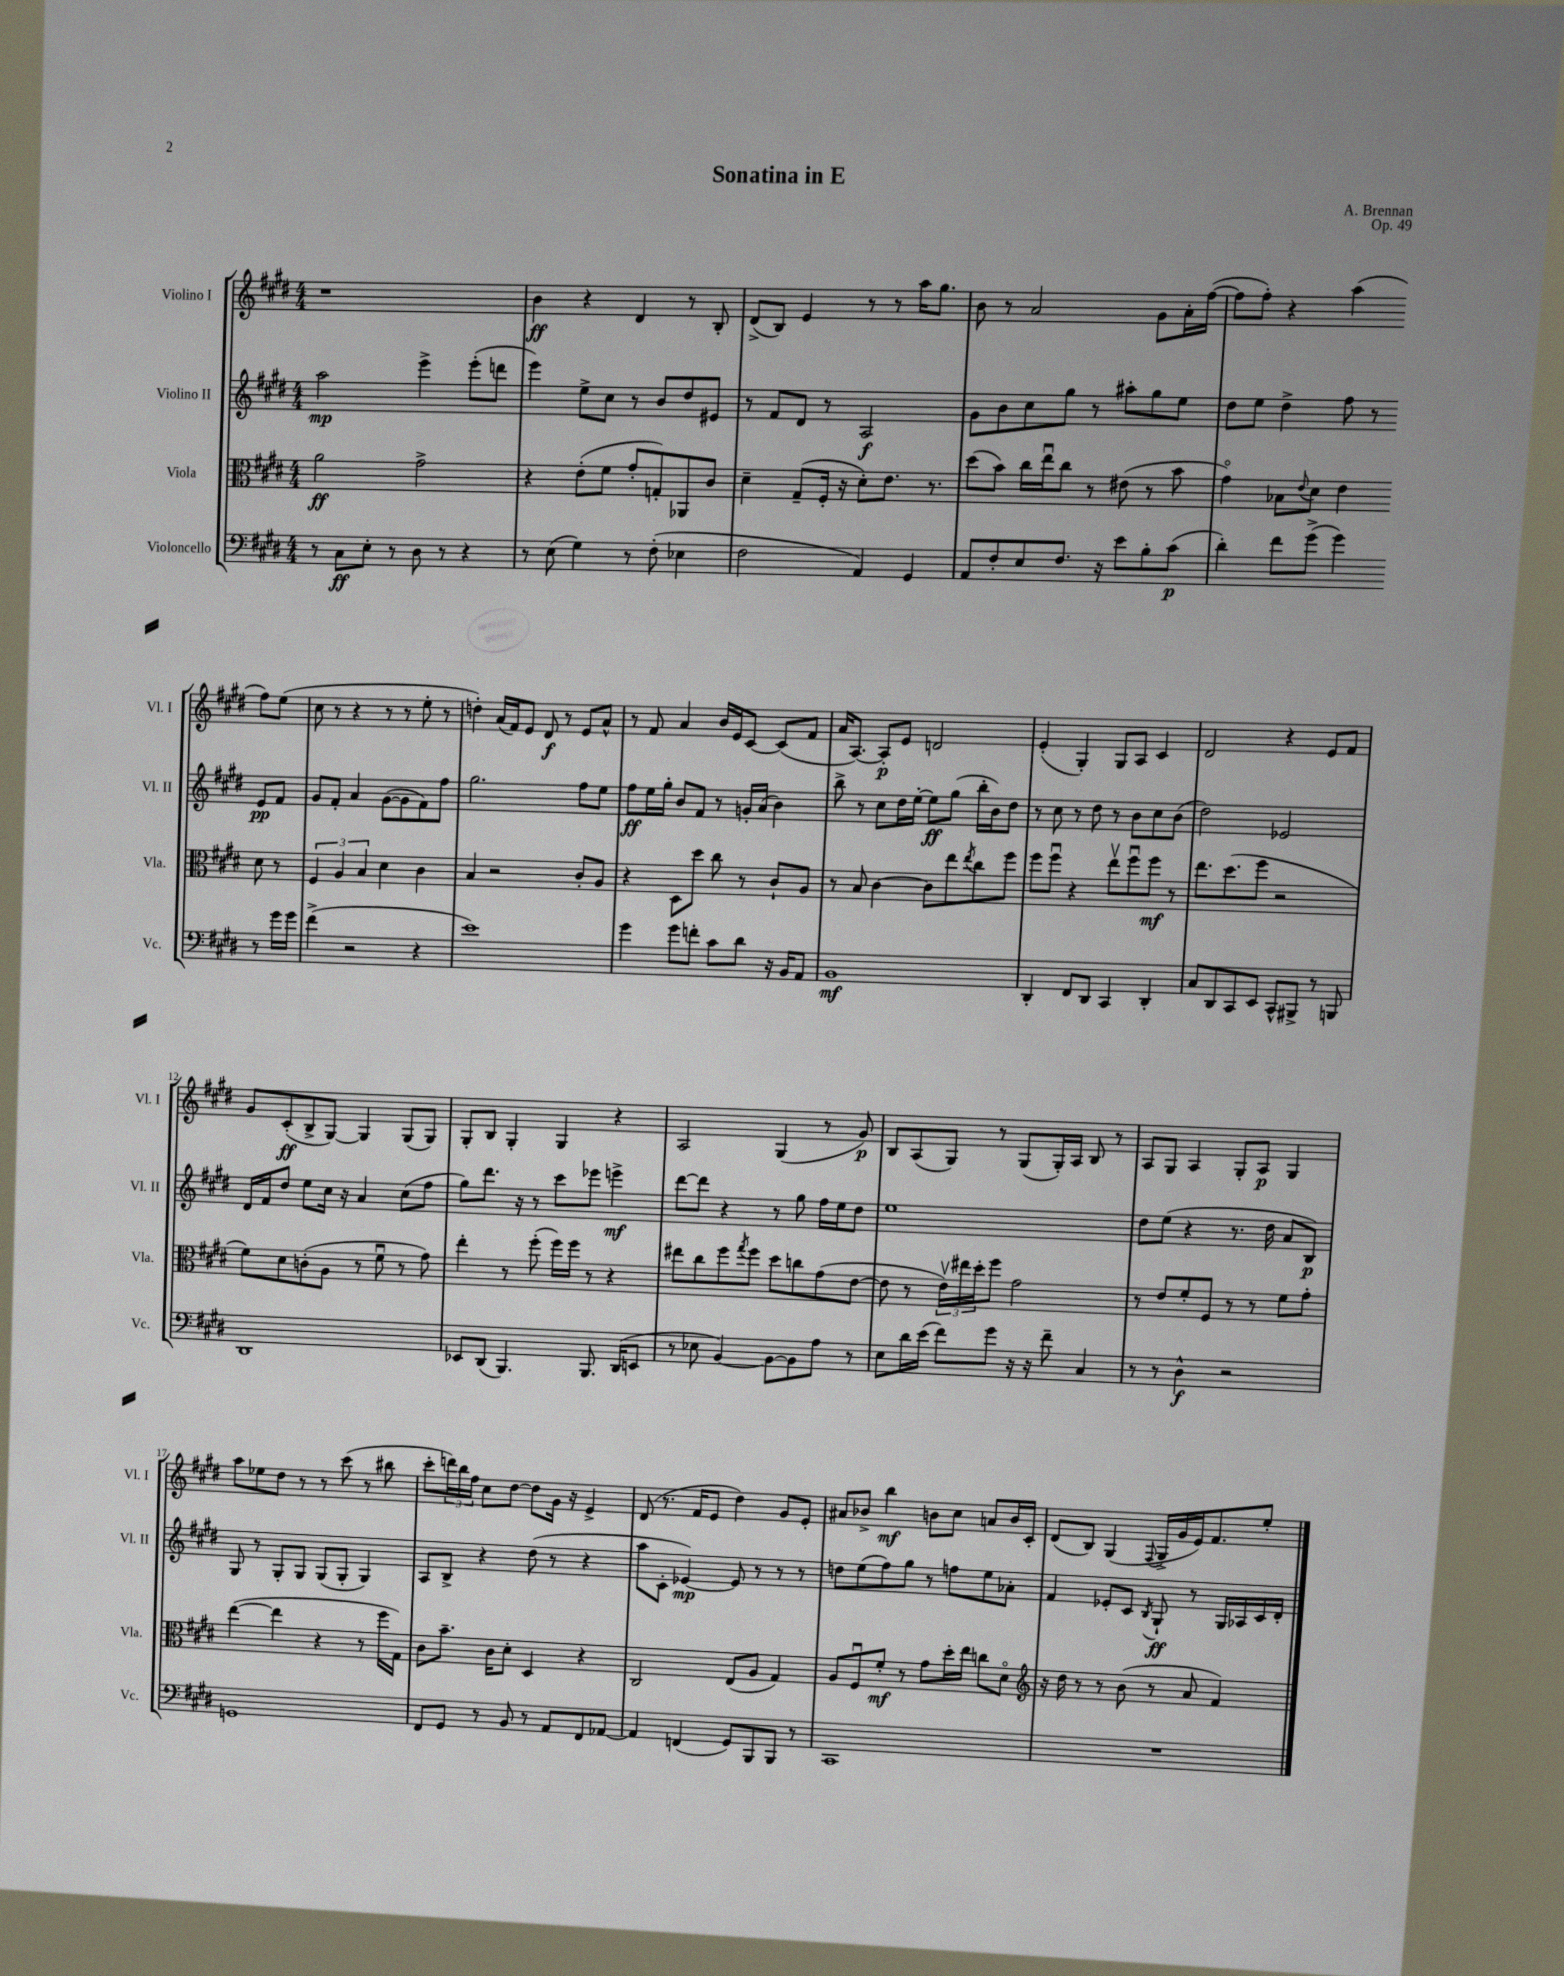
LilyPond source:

\header { title = "Sonatina in E" composer = "A. Brennan" opus = "Op. 49" }
<<
\new StaffGroup <<
\new Staff = "s0" \with { instrumentName = "Violino I" shortInstrumentName = "Vl. I" } {
    \clef treble \key e \major \numericTimeSignature \time 4/4
    r1 |
    b'4\ff r4 dis'4 r8 b8-. |
    dis'8->( b8) e'4 r8 r8 a''16 gis''8. |
    b'8 r8 a'2 gis'8 a'16-. fis''16~( |
    fis''8 fis''8-.) r4 a''4( fis''8) e''8( |
    cis''8 r8 r4 r8 r8 e''8-. r8 |
    d''4-.) a'16( fis'16) e'8 dis'8\f r8 e'8 a'8-^ |
    r8 fis'8 a'4 b'16 e'16 cis'8~ cis'8( fis'8 |
    a'16 a8.~) a8-.\p e'8 d'2 |
    e'4-.( gis4-.) gis8 a8 cis'4 |
    dis'2 r4 e'8 fis'8 |
    gis'8 cis'8-.\ff( b8-> gis8~) gis4 gis8( gis8) |
    gis8-. b8 gis4-. gis4 r4 |
    a2 gis4( r8 gis'8\p) |
    b8 a8( gis8) r8 gis8( gis16-.) a16 b8 r8 |
    a8 gis8 a4 gis8-. a8\p gis4 |
    a''8 ees''8 dis''8 r8 r8 cis'''8( r8 bis''8 |
    cis'''8-. \tuplet 3/2 { d'''16) b''16 fis''16 } cis''8 dis''8~ dis''8 gis'16 r16 e'4-> |
    dis'8( r8. fis'16 e'8 dis''4) gis'8 e'8-. |
    ais'8 bes'8-> b''4\mf b'8 cis''8 a'8 b'16 cis'16-. |
    dis'8( b8) gis4( \appoggiatura { fis8 } gis16-> gis'16 e'16) fis'8. e''8-. \bar "|." |
}
\new Staff = "s1" \with { instrumentName = "Violino II" shortInstrumentName = "Vl. II" } {
    \clef treble \key e \major \numericTimeSignature \time 4/4
    a''2\mp e'''4-> e'''8-.( d'''8 |
    e'''4) e''8-> cis''8 r8 b'8 dis''8 eis'8 |
    r8 fis'8 dis'8 r8 a2\f |
    gis'8 b'8 cis''8 gis''8 r8 ais''8-. gis''8 e''8 |
    dis''8 e''8 dis''4-> fis''8 r8 e'8\pp fis'8 |
    gis'8 fis'8-. a'4 gis'8~( gis'8 fis'8) fis''8 |
    gis''2. fis''8 e''8 |
    fis''8\ff e''16 gis''16-. b'8 fis'8 r8 g'16-. a'16( b'4) |
    b''8-> r8 cis''8 dis''16 e''16~-. e''8\ff gis''8( b''16-. b'16) dis''8 |
    r8 cis''8 r8 dis''8 r8 b'8 cis''8 b'8( |
    dis''2) ees'2 |
    dis'16 fis'16 dis''8 e''8 cis''16 r16 a'4 cis''8( fis''8 |
    gis''8) dis'''8. r16 r8 cis'''8 ees'''8 e'''4->\mf |
    dis'''8~ dis'''8 r4 r8 gis''8 fis''16 e''16 dis''8 |
    e''1 |
    dis''8 e''8( r4 r8. dis''16 a'8 b8\p) |
    gis8 r8 gis8-. gis8 gis8( gis8-. gis4) |
    a8 b8-> r4 dis''8( r8 r4 |
    a''8 cis'8-. ees'4~\mp) ees'8 r8 r8 r8 |
    d''8 e''8( fis''8) gis''8 r8 f''8 e''8 aes'8-. |
    fis'4 ees'8-. cis'8 \acciaccatura { b8 } gis8-!\ff r8 gis16 aes16 cis'16 dis'16-. \bar "|." |
}
\new Staff = "s2" \with { instrumentName = "Viola" shortInstrumentName = "Vla." } {
    \clef alto \key e \major \numericTimeSignature \time 4/4
    a'2\ff gis'2-> |
    r4 e'8-.( fis'8 gis'8-. g8-.) aes,8 cis'8 |
    dis'4-- gis8--( fis16-. r16 dis'8-.) e'8. r8. |
    dis''8( b'8) cis''16 e''16\downbow cis''8 r8 eis'8( r8 b'8 |
    gis'4\flageolet) bes8 \appoggiatura { e'8 } dis'8 e'4 dis'8 r8 |
    \tuplet 3/2 { fis4 a4 b4 } dis'4 cis'4 |
    b4 r2 cis'8-. a8 |
    r4 dis8 dis''8 cis''8 r8 cis'8-! a8 |
    r8 b8 cis'4~ cis'8 e''8 \acciaccatura { e''8 } cis''8 fis''8 |
    fis''8 fis''8\downbow r4 e''8\upbow fis''8\downbow fis''8\mf r8 |
    e''8. dis''8.( fis''8 r2 |
    fis'8) dis'8 c'8-.( a8 r8 fis'8\downbow r8 gis'8) |
    e''4-. r8 fis''8-.( fis''16) fis''16 r8 r4 |
    eis''8 cis''8 fis''8 \acciaccatura { gis''8 } fis''8 dis''8 c''8 gis'8( e'8~ |
    e'8 r8 \tuplet 3/2 { e'16\upbow) eis''16 dis''16-. } fis''8 gis'2 |
    r8 e'8 fis'8-. fis8 r8 r8 fis'8 gis'8-. |
    e''4~( e''4 r4 r8 fis''16 gis16) |
    cis'8 b'8.-- cis'16 dis'8-. dis4 r4 |
    cis2 e8( a8 gis4) |
    a8 fis8\downbow fis'8-.\mf r8 gis'8 dis''16-. e''16 c''8 dis'8\flageolet |
    \clef treble r16 dis''16 r8 r8 b'8( r8 a'8 fis'4) \bar "|." |
}
\new Staff = "s3" \with { instrumentName = "Violoncello" shortInstrumentName = "Vc." } {
    \clef bass \key e \major \numericTimeSignature \time 4/4
    r8 cis8\ff e8-. r8 dis8 r8 r4 |
    r8 e8( gis4) r8 fis8-.( ees4 |
    fis2 a,4) gis,4 |
    a,8 fis8-. e8 fis8. r16 e'8 b8-. cis'8\p( |
    dis'4-.) fis'8 gis'8->( gis'4) r8 gis'16 gis'16 |
    fis'4->( r2 r4 |
    e'1) |
    gis'4 gis'8 f'8-. cis'8 dis'8 r16 b,16 a,8 |
    b,1\mf |
    dis,4-. fis,8 dis,8 cis,4 dis,4-. |
    cis8 dis,8 cis,8 e,8 cis,8-^ bis,,8-> r8 b,,8 |
    dis,1 |
    ees,8 dis,8( b,,4.) b,,8. dis,16( e,8 |
    r8 ees8 b,4~) b,8~ b,8 a8 r8 |
    e8 dis'16 e'16( fis'8) gis'8 r16 r16 fis'8-- cis4 |
    r8 r8 dis4-^\f r2 |
    g,1 |
    fis,8 gis,8 r8 b,8 r8 a,8 fis,8 aes,8~ |
    aes,4 f,4( gis,8) b,,8 b,,8 r8 |
    cis,1 |
    R1 \bar "|." |
}
>>
>>
